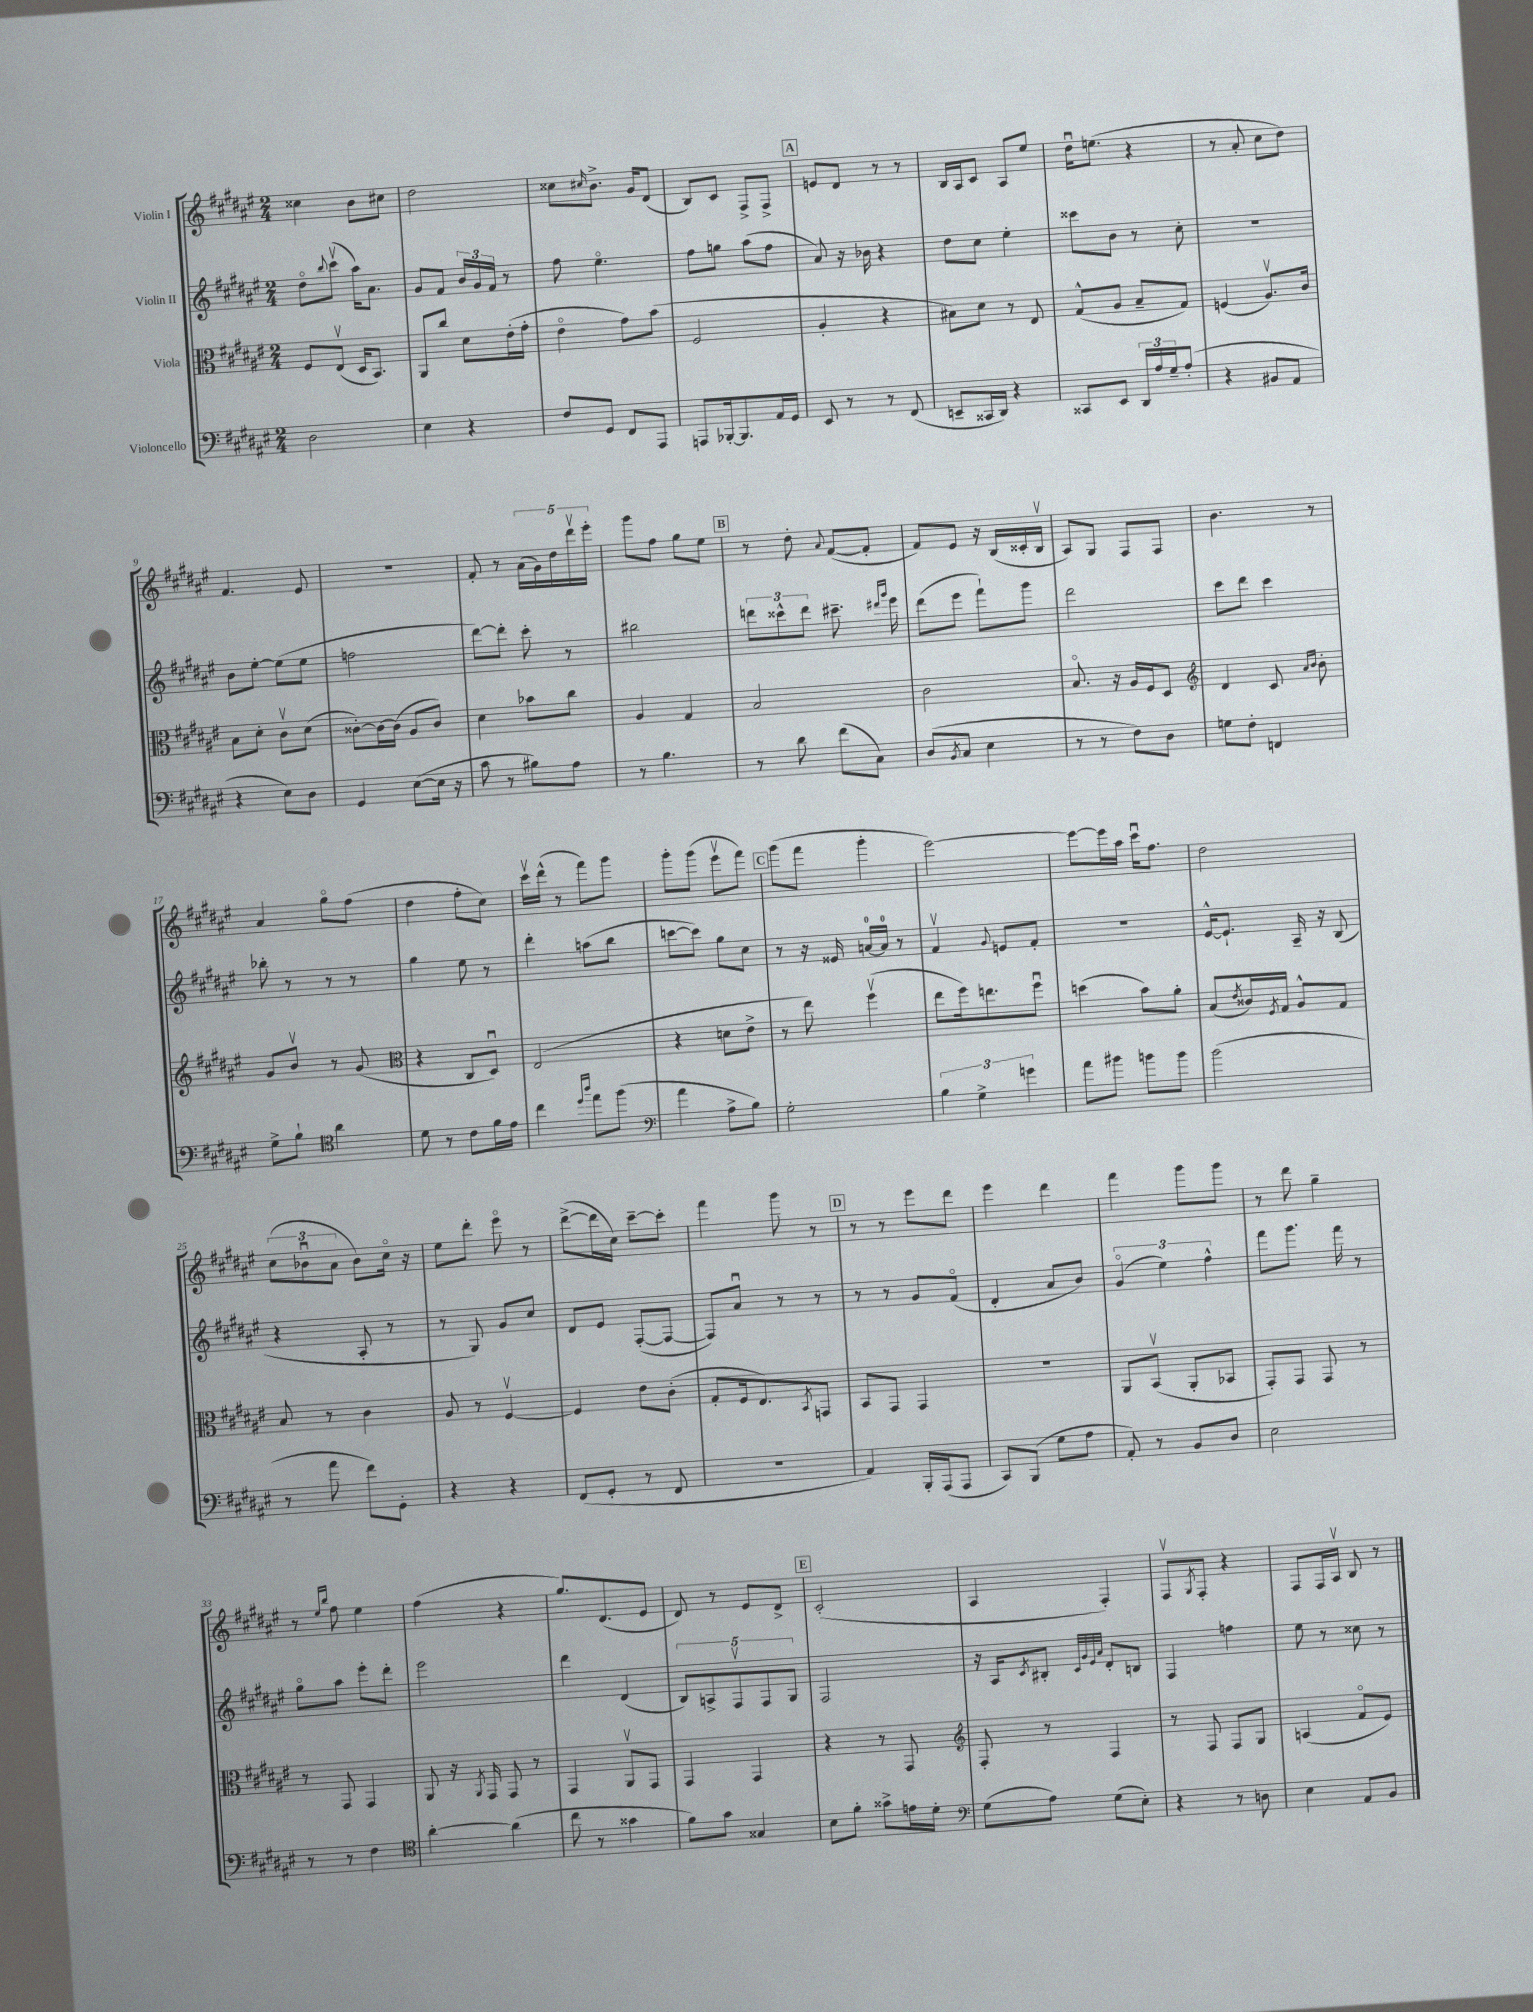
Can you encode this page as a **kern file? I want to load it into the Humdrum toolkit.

**kern	**kern	**kern	**kern
*staff4	*staff3	*staff2	*staff1
*clefF4	*clefC3	*clefG2	*clefG2
*k[f#c#g#d#a#e#]	*k[f#c#g#d#a#e#]	*k[f#c#g#d#a#e#]	*k[f#c#g#d#a#e#]
*M2/4	*M2/4	*M2/4	*M2/4
2D#	8F#	8dd#o	4cc##
.	.	8qqbb	.
.	(8E#v	(8ccc#v	.
.	16D#	16aa#)	8b
.	8.BB)	8.a#	.
.	.	.	8cc#
=	=	=	=
4E#	8AA#	8g#	2dd#
.	8cc#	8f#	.
4r	8d#	24b	.
.	.	24g#	.
.	.	24f#	.
.	(16e#'	8r	.
.	16g#'	.	.
=	=	=	=
8F#	4e#o	8ff#	8cc##
.	.	.	16qqcc#
8GG#	.	4.ee#o	8.b^
8FF#	8g#)	.	.
.	.	.	16g#
8AAA#	(8b	.	(8d#
=	=	=	=
8AAA	2F#	8ff#	8B)
[16BBB-'	.	8gg	8c#
8.BBB-]	.	.	.
.	.	(8aa#	8F#^
16AA#	.	8ff#	8F#^
16GG#	.	.	.
=	=	=	=
8EE#	4A#'	8a#)	8e
8r	.	16r	8d#
.	.	16b-	.
8r	4r	4r	8r
(8FF#	.	.	8r
=	=	=	=
8EE~	8B#)	8dd#	16B
.	.	.	16A#
16CC##	8d#	8cc#	8c#
16DD#)	.	.	.
4r	8r	4ee#'	8A#
.	8E#	.	8ee#
=	=	=	=
8CC##	(8G#^^	8ccc##	16dd#u
.	.	.	(8.ee
8EE#	8A#	8b	.
24DD#	8B~	8r	4r
24A#	.	.	.
24G#~	.	.	.
(8A#'	8G#)	8cc#'	.
=	=	=	=
4r	(4F	2r	8r
.	.	.	8a#'
8BB#	8.A#v)	.	8cc#
8AA#	.	.	8dd#)
.	16c#	.	.
=	=	=	=
4r	8B	8b	4.f#
.	8d#'	[8ee#'	.
8E#)	8c#v	(8ee#]	.
8D#	(8d#	8ee#	8e#
=	=	=	=
4GG#	[8c##')	2ff	2r
.	16c##_	.	.
.	(16c##]	.	.
([8E#	8A#	.	.
16E#]	8c##)	.	.
16r	.	.	.
=	=	=	=
8c#	4d#	[8ddd#)	8f#'
8r	.	8ddd#']	8r
8B#)	8b-	8ccc#'	(20a#
.	.	.	20g#)
.	.	.	20dd#
8A#	8cc#	8r	.
.	.	.	20ddd#v
.	.	.	20eee#'
=	=	=	=
8r	4A#	2bb#	8ggg#
4.B	.	.	8ff#
.	4G#	.	8gg#
.	.	.	8ee#
=	=	=	=
8r	2B	12ddd	8r
.	.	12ccc##^^	.
8d#	.	.	8dd#'
.	.	12ddd	.
.	.	.	8qqa#
(8f#	.	8.ccc#~	([8f#
8C#)	.	.	8f#']
.	.	16qqddd#	.
.	.	16qqggg#	.
.	.	16eee#	.
=	=	=	=
(8D#	2c#	(8ddd#	8f#)
8qBB	.	.	.
8C#	.	8eee#	8e#
4E#	.	8fff#`)	16r
.	.	.	(16B
.	.	8ggg#	16c##'
.	.	.	16Bv
=	=	=	=
8r	8.Bo	2ddd#	8A#)
8r	.	.	8G#
.	16r	.	.
8F#)	16A#	.	8F#
.	16F#	.	.
8D#	8D#	.	8F#
=	=	=	=
*	*clefG2	*	*
8G	4d#	8ccc#	4.b
8F#'	.	8ddd#	.
4FF	8c#	4ccc#	.
.	16qqa#	.	.
.	16qqb	.	.
.	8b'	.	8r
=	=	=	=
8G#^	8g#	8bb-'	4a#
8B`	8bv	8r	.
*clefC4	*	*	*
4a#	8r	8r	8gg#o
.	(8g#	8r	(8ff#
=	=	=	=
*	*clefC3	*	*
8d#	4r	4gg#	4dd#
8r	.	.	.
8c#	8C#	8ee#	8ff#'
16f#	8D#u)	8r	8cc#)
16e#	.	.	.
=	=	=	=
4cc#	(2E#	4ddd#'	16ccc#v
.	.	.	(16ddd#^^
.	.	.	8r
16qqdd#	.	.	.
16qqaa#	.	.	.
8ee#	.	(8aa	8fff#)
(8ff#	.	8bb	8ggg#
=	=	=	=
*clefF4	*	*	*
4a#	4r	[8ccc	8ggg#'
.	.	8ccc])	(8ggg#
8A#^	8d	8gg#	8eee#v
8B)	8e#^	8cc#	8fff#)
=	=	=	=
2G#'	8r	8r	(8ggg#
.	8ee#)	16r	8fff#
.	.	16e##	.
.	(4ff#v	[16a	4ggg#'
.	.	16a]	.
.	.	8r	.
=	=	=	=
6B	8ee#	4f#v	[2eee#)
.	16ff#)	.	.
6G#^	.	.	.
.	8.ee	.	.
.	.	8qqg#	.
.	.	8e	.
6g	.	.	.
.	8ff#u	8f#'	.
=	=	=	=
8a#	(4dd	2r	8eee#_
8b#	.	.	16eee#]
.	.	.	16aa#
8b	8b)	.	16ccc#u
.	.	.	8.ff#
8b	8a#'	.	.
=	=	=	=
(2b	(8B	[16e#^^	2dd#
.	.	8.e#`]	.
.	8qe#	.	.
.	16c##)	.	.
.	8qF#	.	.
.	16G#	.	.
.	8A#^^	16A#~	.
.	.	16r	.
.	8G#	(8B	.
=	=	=	=
8r	8B	4r	(12cc#
.	.	.	12b-u
8a#	8r	.	.
.	.	.	12a#
8f#)	4c#	8A#'	8b-)
8GG#'	.	8r	16cc#o
.	.	.	16r
=	=	=	=
4r	8A#	8r	8ee#
.	8r	8G#)	8ddd#'
4r	[4F#v	8g#	8eee#o
.	.	8cc#	8r
=	=	=	=
(8FF#	4F#]	8d#	([8ddd#^
8GG#'	.	8e#	16ddd#]
.	.	.	16cc#)
8r	8e#	([8F#'	[8ccc#~
8FF#	(8c#'	8F#_	8ccc#']
=	=	=	=
2r	8G#'	8F#])	4fff#
.	16F#	8a#u	.
.	8.E#)	.	.
.	.	8r	8ggg#
.	8qBB	.	.
.	8GG	8r	8r
=	=	=	=
4AA#)	8BB	8r	8r
.	8GG#	8r	8r
16BBB'	4GG#	8g#	8eee#
(16AAA#	.	.	.
8AAA#	.	(8f#o	8ddd#
=	=	=	=
8CC#)	2r	4d#'	4eee#
(8BBB	.	.	.
8G#	.	8a#	4ddd#
8A#	.	8b)	.
=	=	=	=
8AA#')	8AA#	(6g#o	4fff#
8r	(8BBv	.	.
.	.	6ee#)	.
8BB	8AA#'	.	8ggg#
.	.	6ff#^^	.
8D#	8BB-	.	8ggg#
=	=	=	=
2E#	8GG#')	8fff#	8r
.	8GG#	8.ggg#	8ddd#
.	8GG#	.	4gg#~
.	.	16fff#	.
.	8r	8r	.
=	=	=	=
8r	8r	8gg#o	8r
.	.	.	16qqee#
.	.	.	16qqbb
8r	8GG#	8aa#	8ff#
4F#	4GG#	8eee#'	4ee#
.	.	8ddd#'	.
=	=	=	=
*clefC4	*	*	*
[4a#'	8AA#	2eee#	(4ff#
.	16r	.	.
.	8qAA#	.	.
.	16GG#	.	.
(4a#]	8GG#	.	4r
.	8r	.	.
=	=	=	=
8cc#	4GG#	4ddd#	8.gg#)
8r	.	.	.
.	.	.	(8.d#
4g##	8AA#v	(4d#	.
.	8GG#	.	8e#
=	=	=	=
8f#)	4GG#	10B)	8d#)
.	.	10A^	.
8g#	.	.	8r
.	.	10F#v	.
4G##	4GG#	.	8e#
.	.	10F#	.
.	.	.	8d#^
.	.	10G#	.
=	=	=	=
8B	4r	2F#	(2c#'
8f#'	.	.	.
8g##^	8r	.	.
16e	8GG#	.	.
16d#'	.	.	.
=	=	=	=
*clefF4	*clefG2	*	*
(8G#	8F#'	16r	4A#
.	.	16A#	.
.	.	8qc#	.
8A#)	8r	8B#'	.
.	.	32qqc#	.
.	.	32qqg#	.
.	.	32qqe#	.
.	.	32qqa#	.
(8G#	4F#	8d#'	4F#')
8E#')	.	8B	.
=	=	=	=
4r	8r	4F#	8F#v
.	.	.	8qG#
.	8F#	.	8F#'
8r	8F#	4ff	4r
8D	8G#	.	.
=	=	=	=
4E#	(4A	8ee#	8F#
.	.	8r	16F#
.	.	.	16A#v
8AA#	8f#o	8cc##	8B
8BB	8e#)	8r	8r
==	==	==	==
*-	*-	*-	*-
